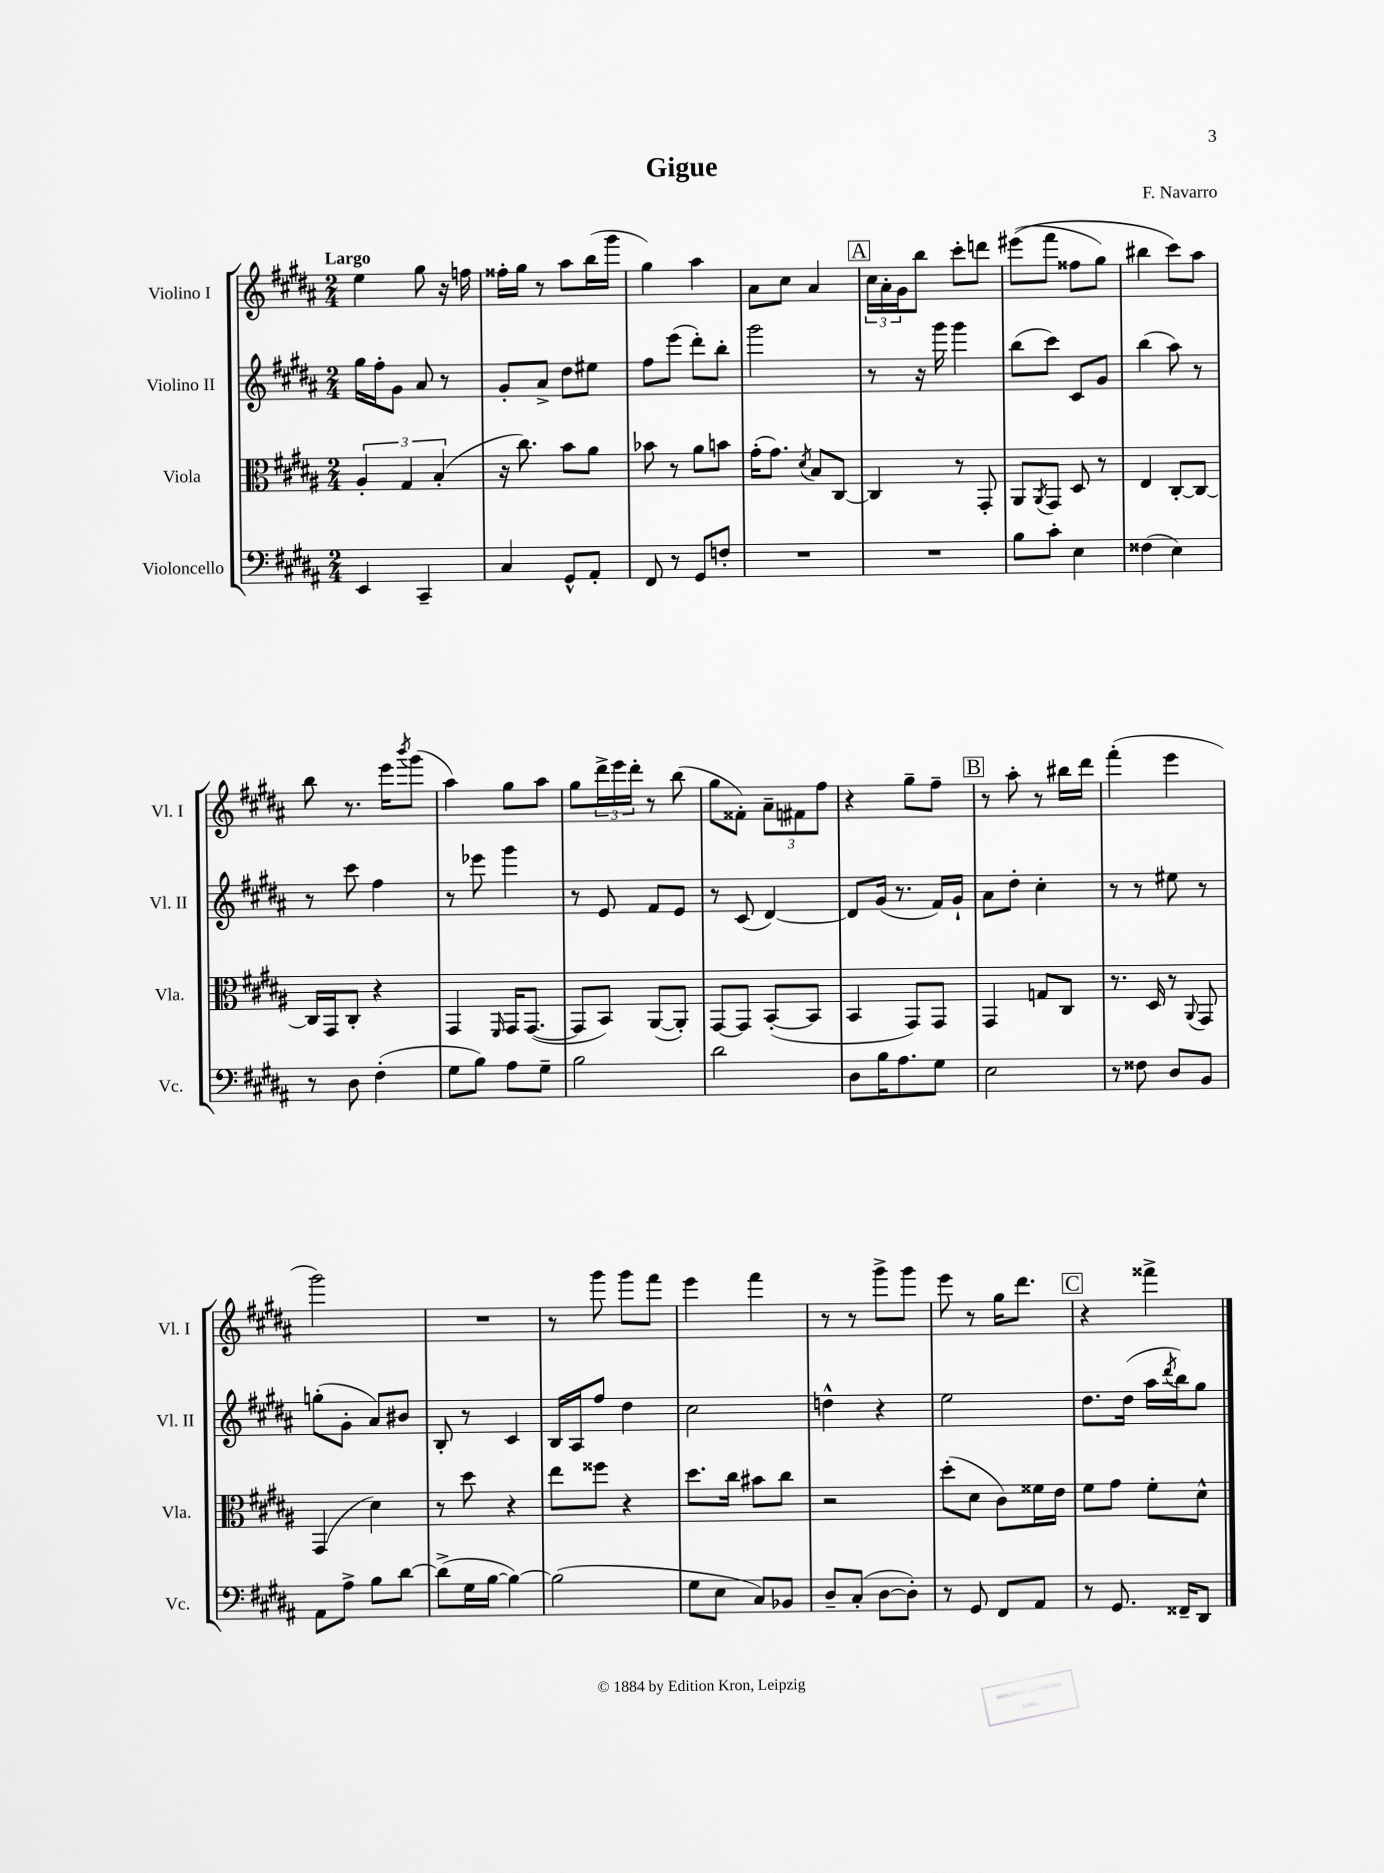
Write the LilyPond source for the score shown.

\header { title = "Gigue" composer = "F. Navarro" }
<<
\new StaffGroup <<
\new Staff = "s0" \with { instrumentName = "Violino I" shortInstrumentName = "Vl. I" } {
    \clef treble \key b \major \numericTimeSignature \time 2/4 \tempo "Largo"
    e''4 gis''8 r16 f''16 |
    fisis''16-. gis''16 r8 ais''8 b''16( gis'''16 |
    gis''4) ais''4 |
    ais'8 cis''8 ais'4 |
    \mark \markup { \box "A" } \tuplet 3/2 { cis''16 ais'16-. gis'16 } b''8 cis'''8-. d'''8 |
    eis'''8(\( fis'''8 fisis''8 gis''8) |
    bis''4 cis'''8\) ais''8 |
    b''8 r8. e'''16 \acciaccatura { b'''8 } gis'''8( |
    ais''4) gis''8 ais''8 |
    gis''8 \tuplet 3/2 { dis'''16-> e'''16 dis'''16-. } r8 b''8( |
    gis''8 fisis'8-.) \tuplet 3/2 { ais'8-- fis'8 fis''8 } |
    r4 gis''8-- fis''8-- |
    \mark \markup { \box "B" } r8 ais''8-. r8 bis''16 dis'''16 |
    fis'''4-.( e'''4 |
    gis'''2) |
    R2 |
    r8 gis'''8 gis'''8 fis'''8 |
    e'''4 fis'''4 |
    r8 r8 gis'''8-> gis'''8 |
    e'''8 r8 gis''16 dis'''8. |
    \mark \markup { \box "C" } r4 fisis'''4-> \bar "|." |
}
\new Staff = "s1" \with { instrumentName = "Violino II" shortInstrumentName = "Vl. II" } {
    \clef treble \key b \major \numericTimeSignature \time 2/4
    gis''16 fis''16-. gis'8 ais'8 r8 |
    gis'8-. ais'8-> dis''8 eis''8 |
    fis''8 e'''8( dis'''8-.) b''8-. |
    gis'''2 |
    \mark \markup { \box "A" } r8 r16 gis'''16 gis'''4 |
    b''8( cis'''8) cis'8 gis'8 |
    b''4( ais''8) r8 |
    r8 cis'''8 fis''4 |
    r8 ees'''8 gis'''4 |
    r8 e'8 fis'8 e'8 |
    r8 cis'8( dis'4~) |
    dis'8 gis'16( r8. fis'16) gis'16-! |
    \mark \markup { \box "B" } ais'8 dis''8-. cis''4-. |
    r8 r8 eis''8 r8 |
    g''8-.( gis'8-. ais'8) bis'8 |
    b8-. r8 cis'4 |
    b16 ais16 fis''8 dis''4 |
    cis''2 |
    d''4-^ r4 |
    e''2 |
    \mark \markup { \box "C" } dis''8. dis''16( ais''16 \acciaccatura { dis'''8 } b''16) gis''8 \bar "|." |
}
\new Staff = "s2" \with { instrumentName = "Viola" shortInstrumentName = "Vla." } {
    \clef alto \key b \major \numericTimeSignature \time 2/4
    \tuplet 3/2 { ais4-. gis4 b4-.( } |
    r16 cis''8.) b'8 ais'8 |
    bes'8 r8 ais'8 b'8 |
    gis'16-.( gis'8.) \acciaccatura { dis'8 } b8 cis8~ |
    \mark \markup { \box "A" } cis4 r8 gis,8-. |
    ais,8 \acciaccatura { ais,8 } gis,8 dis8 r8 |
    e4 cis8~-. cis8~ |
    cis16 gis,16 cis8-. r4 |
    gis,4 \grace { fis,16 } gis,16 gis,8.~( |
    gis,8 b,8) ais,8~( ais,8-.) |
    gis,8~ gis,8 b,8~-.( b,8 |
    b,4 gis,8) gis,8 |
    \mark \markup { \box "B" } gis,4 g8 cis8 |
    r8. dis16 r8 \appoggiatura { ais,8 } gis,8 |
    gis,4( dis'4) |
    r8 dis''8 r4 |
    e''8 fisis''8 r4 |
    dis''8. cis''16 bis'8 cis''8 |
    r2 |
    dis''8-.( dis'8 cis'8) fisis'16 e'16 |
    \mark \markup { \box "C" } fis'8 gis'8 fis'8-. dis'8-^ \bar "|." |
}
\new Staff = "s3" \with { instrumentName = "Violoncello" shortInstrumentName = "Vc." } {
    \clef bass \key b \major \numericTimeSignature \time 2/4
    e,4 cis,4-- |
    cis4 gis,8-^ ais,8-. |
    fis,8 r8 gis,8 f8-. |
    R2 |
    \mark \markup { \box "A" } R2 |
    b8 cis'8-. e4 |
    fisis4( e4) |
    r8 dis8 fis4-.( |
    gis8 b8) ais8 gis8-- |
    b2 |
    dis'2 |
    dis8 b16 ais8. gis8 |
    \mark \markup { \box "B" } e2 |
    r8 fisis8 dis8 b,8 |
    ais,8 ais8-> b8 dis'8~ |
    dis'8->( gis16 b16~ b4~) |
    b2( |
    gis8 e8 cis8) bes,8 |
    dis8-- cis8-.( dis8~ dis8-.) |
    r8 gis,8 fis,8 ais,8 |
    \mark \markup { \box "C" } r8 gis,8. fisis,16-- dis,8 \bar "|." |
}
>>
>>
\layout { \context { \Score \remove "Bar_number_engraver" } }
